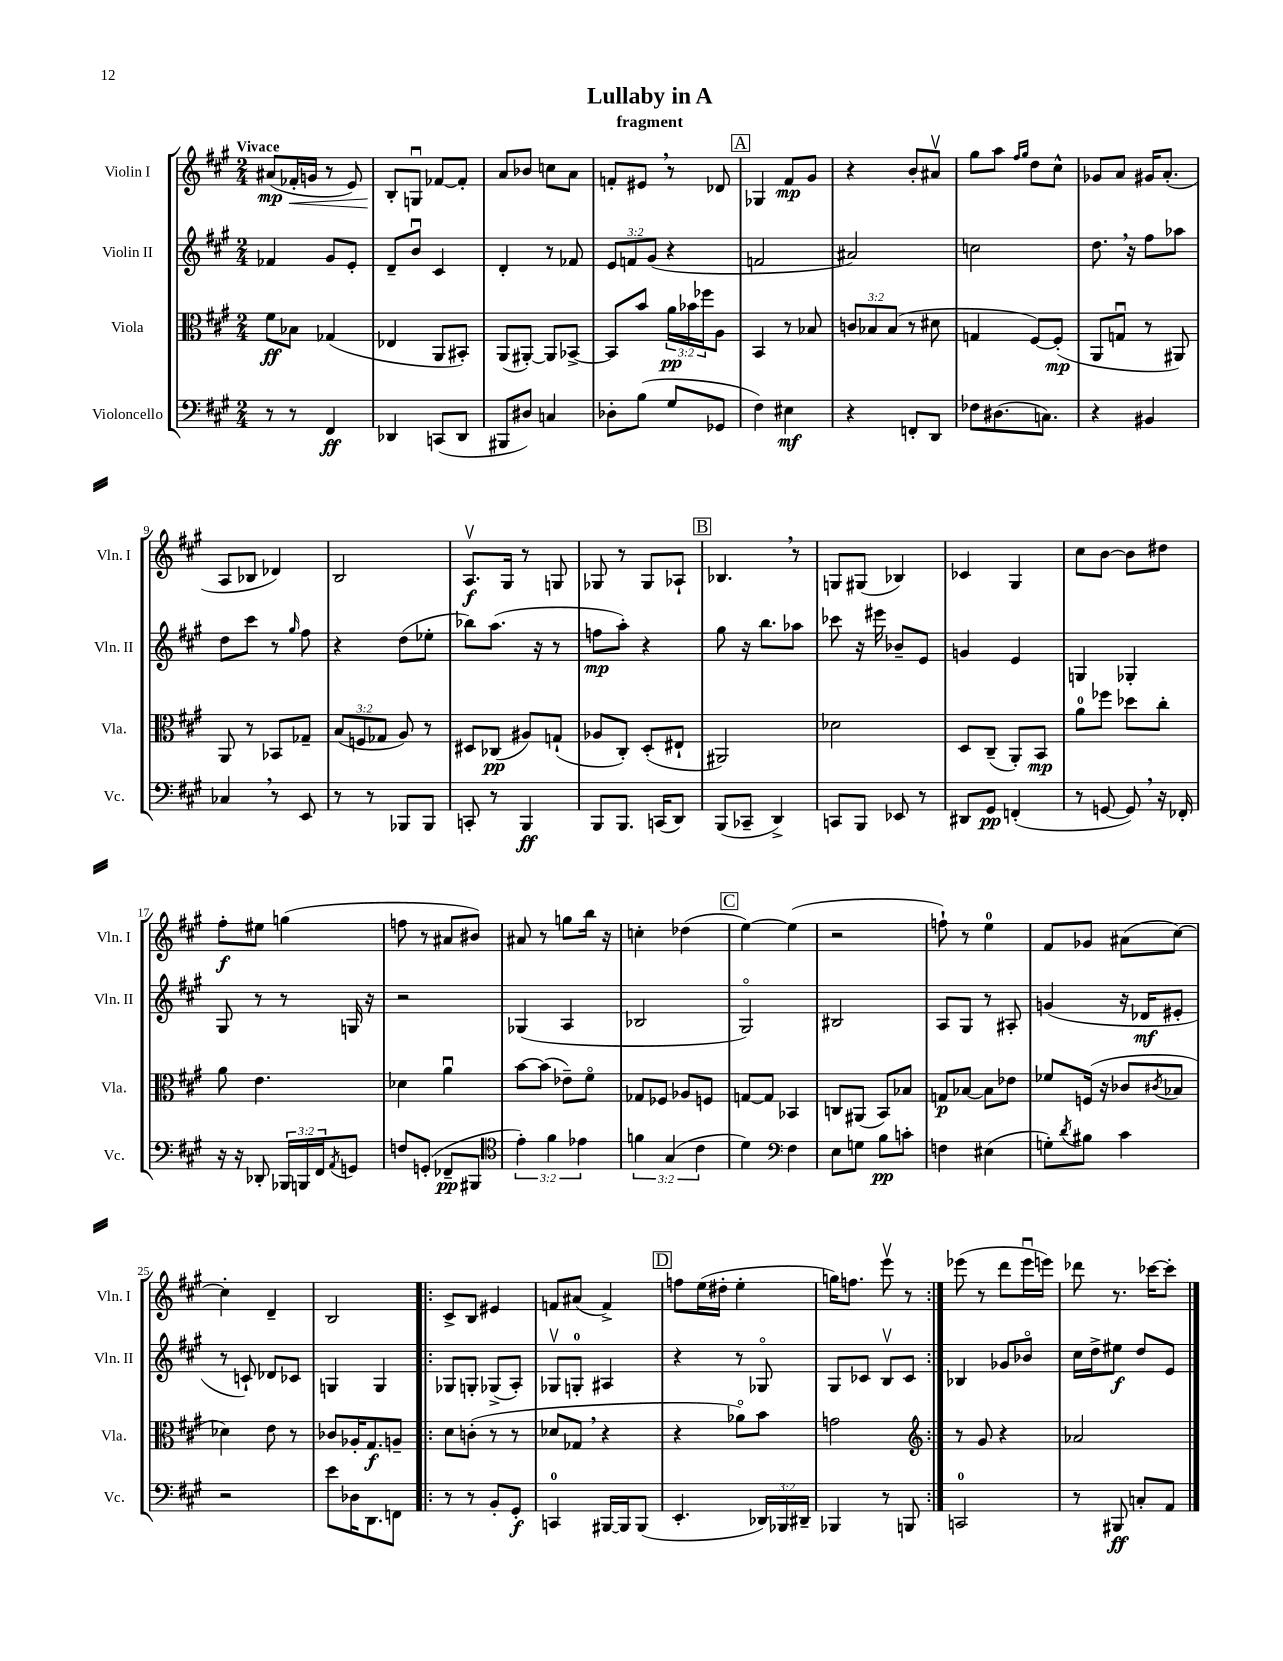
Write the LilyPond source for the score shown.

\header { title = "Lullaby in A" subtitle = "fragment" }
<<
\new StaffGroup <<
\new Staff = "s0" \with { instrumentName = "Violin I" shortInstrumentName = "Vln. I" } {
    \clef treble \key a \major \numericTimeSignature \time 2/4 \tempo "Vivace"
    ais'8\mp( fes'16-.\< g'16 r8 e'8) |
    b8-.\! g8\downbow fes'8~ fes'8-. |
    a'8 bes'8 c''8 a'8 |
    f'8-. eis'8 \breathe r8 des'8 |
    \mark \markup { \box "A" } ges4 fis'8\mp gis'8 |
    r4 b'8-. ais'8\upbow |
    gis''8 a''8 \grace { fis''16 gis''16 } d''8 cis''8-^ |
    ges'8 a'8 gis'16 a'8.-.( |
    a8 bes8 des'4) |
    b2 |
    a8.\upbow\f gis16 r8 g8 |
    ges8 r8 ges8 aes8-! |
    \mark \markup { \box "B" } bes4. \breathe r8 |
    g8 gis8( bes4) |
    ces'4 gis4 |
    cis''8 b'8~ b'8 dis''8 |
    fis''8-.\f eis''8 g''4( |
    f''8 r8 ais'8 bis'8) |
    ais'8 r8 g''8 b''16 r16 |
    c''4-. des''4( |
    \mark \markup { \box "C" } e''4~) e''4( |
    r2 |
    f''8-!) r8 e''4-0 |
    fis'8 ges'8 ais'8( cis''8~) |
    cis''4-. d'4-- |
    b2 |
    \repeat volta 2 { cis'8-> b8 eis'4 |
    f'8 ais'8( f'4->) |
    \mark \markup { \box "D" } f''8 e''16( dis''16-. e''4-. |
    g''16) f''8. e'''8\upbow r8 | }
    ees'''8( r8 d'''8 ees'''16\downbow e'''16) |
    des'''8 r8. ces'''16~ ces'''8-. \bar "|." |
}
\new Staff = "s1" \with { instrumentName = "Violin II" shortInstrumentName = "Vln. II" } {
    \clef treble \key a \major \numericTimeSignature \time 2/4 \override Staff.TupletNumber.text = #tuplet-number::calc-fraction-text
    fes'4 gis'8 e'8-. |
    d'8-- b'8\downbow cis'4 |
    d'4-. r8 fes'8 |
    \tuplet 3/2 { e'8 f'8 gis'8( } r4 |
    \mark \markup { \box "A" } f'2 |
    ais'2) |
    c''2 |
    d''8. \breathe r16 fis''8 aes''8 |
    d''8 cis'''8 r8 \grace { gis''16 } fis''8 |
    r4 d''8( ees''8-. |
    bes''8) a''8.( r16 r8 |
    f''8\mp a''8-.) r4 |
    \mark \markup { \box "B" } gis''8 r16 b''8. aes''8 |
    ces'''8 r16 eis'''16 bes'8-- e'8 |
    g'4 e'4 |
    g4 ges4-. |
    gis8 r8 r8 g16 r16 |
    r2 |
    ges4( a4 |
    bes2 |
    \mark \markup { \box "C" } gis2\flageolet) |
    bis2 |
    a8 gis8 r8 ais8-. |
    g'4( r16 des'16\mf eis'8-. |
    r8 c'8-!) des'8 ces'8 |
    g4 g4 |
    \repeat volta 2 { ges8 g8-. ges8->( a8-.) |
    ges8\upbow g8-0-. ais4 |
    \mark \markup { \box "D" } r4 r8 ges8\flageolet |
    gis8 ces'8 b8\upbow ces'8 | }
    bes4 ges'8 bes'8\flageolet |
    cis''16 d''16-> eis''8\f d''8 e'8 \bar "|." |
}
\new Staff = "s2" \with { instrumentName = "Viola" shortInstrumentName = "Vla." } {
    \clef alto \key a \major \numericTimeSignature \time 2/4 \override Staff.TupletNumber.text = #tuplet-number::calc-fraction-text
    fis'8\ff bes8 ges4( |
    ees4 a,8 bis,8-.) |
    a,8( ais,8~-.) ais,8 bes,8~-> |
    bes,8 b'8 \tuplet 3/2 { a'16\pp bes'16 fes''16 } a8 |
    \mark \markup { \box "A" } b,4 r8 bes8 |
    \tuplet 3/2 { c'8 bes8 bes8( } r8 dis'8 |
    g4 fis8~) fis8-.\mp( |
    a,8 g8\downbow r8 ais,8) |
    a,8 r8 bes,8 ges8-- |
    \tuplet 3/2 { b8( f8 ges8 } a8) r8 |
    dis8 ces8\pp( ais8) g8-!( |
    aes8 cis8-.) d8-.( eis8-! |
    \mark \markup { \box "B" } ais,2) |
    des'2 |
    d8 cis8--( a,8-.) b,8\mp |
    a'8-0 fes''8 des''8 cis''8-. |
    a'8 e'4. |
    des'4 a'4\downbow |
    b'8~ b'8( ees'8--) fis'8\flageolet |
    ges8 fes8 aes8 f8 |
    \mark \markup { \box "C" } g8~ g8 bes,4 |
    c8 ais,8( b,8) bes8 |
    g8\p bes8~ bes8 ees'8 |
    fes'8 f16( r16 ces'8 \acciaccatura { cis'8 } bes8 |
    des'4) e'8 r8 |
    ces'8 aes16-. gis8.\f a8-- |
    \repeat volta 2 { d'8 c'8-.( r8 r8 |
    des'8 ges8 \breathe r4 |
    \mark \markup { \box "D" } r4 aes'8\flageolet) b'8 |
    g'2 | }
    \clef treble r8 gis'8 r4 |
    aes'2 \bar "|." |
}
\new Staff = "s3" \with { instrumentName = "Violoncello" shortInstrumentName = "Vc." } {
    \clef bass \key a \major \numericTimeSignature \time 2/4 \override Staff.TupletNumber.text = #tuplet-number::calc-fraction-text
    r8 r8 fis,4\ff |
    des,4 c,8( des,8 |
    bis,,8 dis8) c4 |
    des8-. b8( gis8 ges,8 |
    \mark \markup { \box "A" } fis4) eis4\mf |
    r4 f,8-. d,8 |
    fes8 dis8.( c8.) |
    r4 bis,4 |
    ces4 \breathe r8 e,8 |
    r8 r8 bes,,8 bes,,8 |
    c,8-. r8 b,,4\ff |
    b,,8 b,,8. c,16( d,8) |
    \mark \markup { \box "B" } b,,8( ces,8-- d,4->) |
    c,8 b,,8 ees,8 r8 |
    dis,8 gis,8\pp f,4-.( |
    r8 g,8~ g,8) \breathe r16 fes,16-. |
    r16 r16 des,8-. \tuplet 3/2 { bes,,16 b,,16 fis,16 } \acciaccatura { a,8 } g,8 |
    f8 g,8-.( fes,8--\pp bis,,8 |
    \clef tenor \tuplet 3/2 { e'4-.) fis'4 ees'4 } |
    \tuplet 3/2 { f'4 gis4( cis'4 } |
    \mark \markup { \box "C" } d'4) \clef bass fis4 |
    e8 g8 b8\pp c'8-. |
    f4 eis4( |
    g8-.) \acciaccatura { d'8 } bis8 cis'4 |
    r2 |
    e'8 des16 d,8. f,8 |
    \repeat volta 2 { r8 r8 b,8-. gis,8-.\f |
    c,4-0 bis,,16~ bis,,16 bis,,8( |
    \mark \markup { \box "D" } e,4.-. \tuplet 3/2 { des,16) bes,,16 dis,16-- } |
    bes,,4 r8 b,,8 | }
    c,2-0 |
    r8 bis,,8\ff c8-. a,8 \bar "|." |
}
>>
>>
